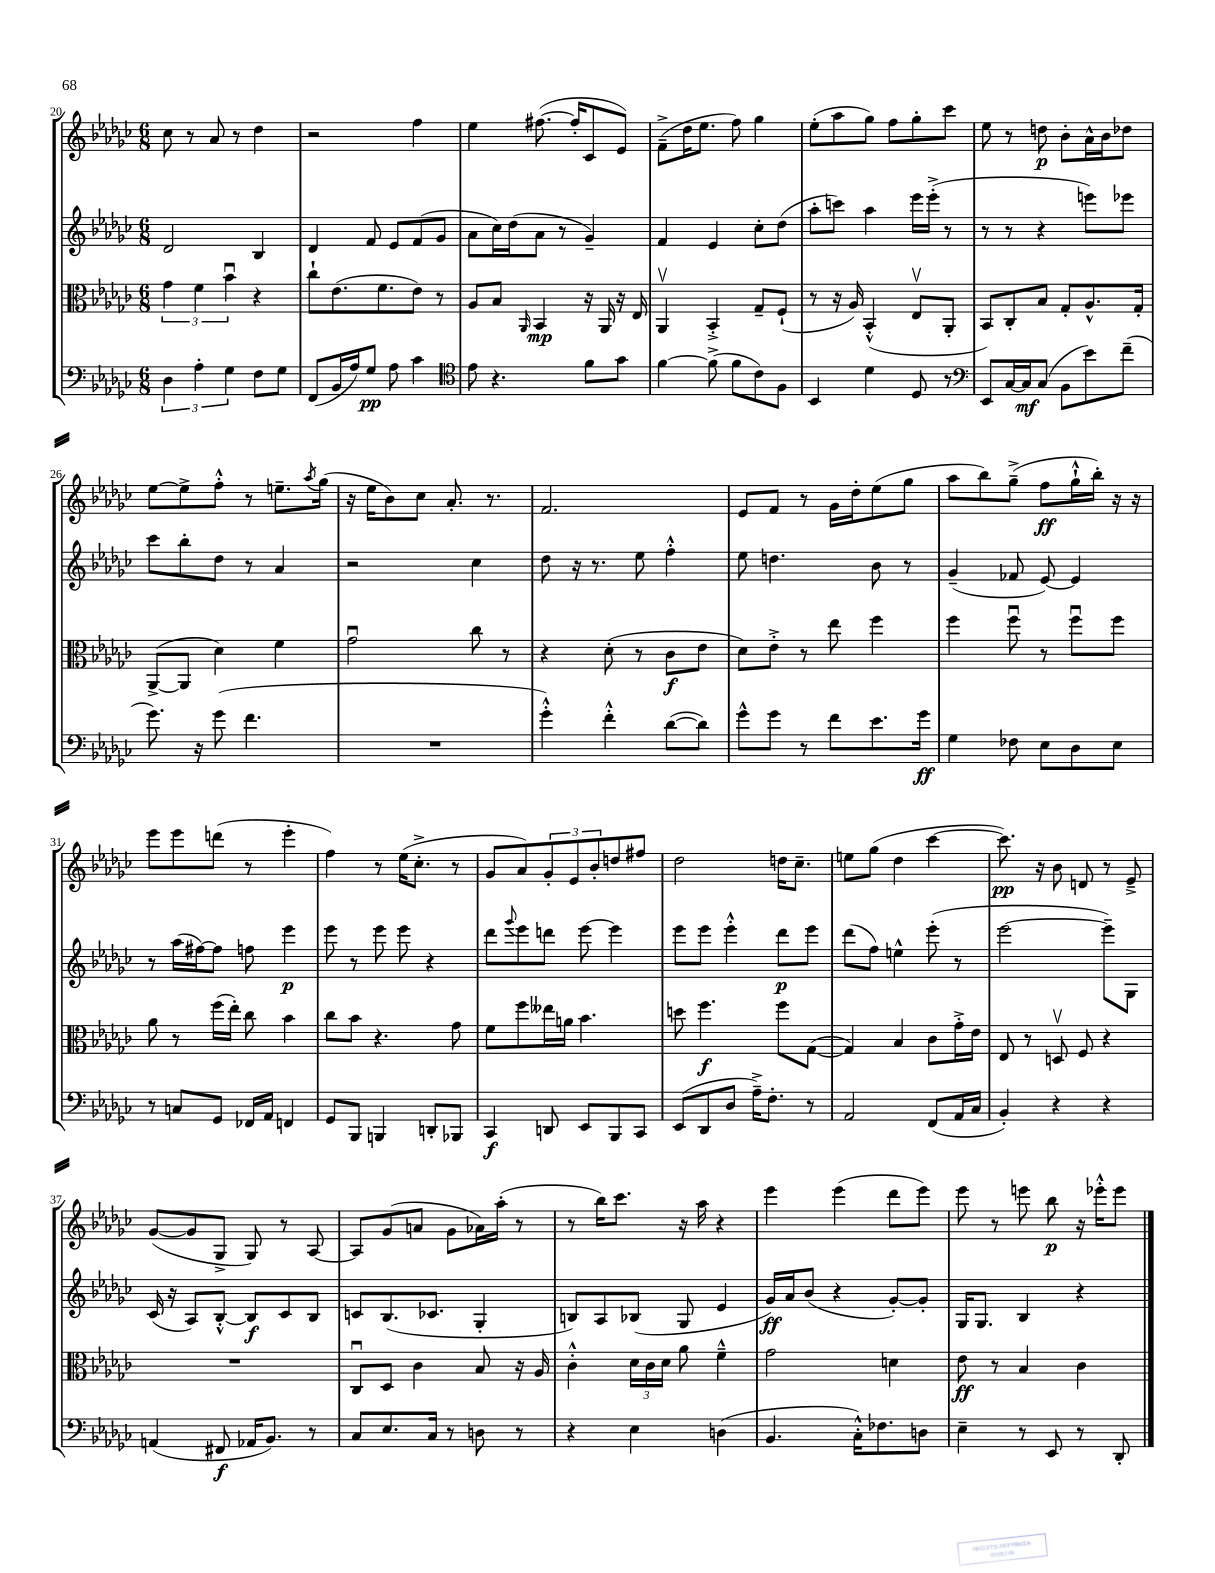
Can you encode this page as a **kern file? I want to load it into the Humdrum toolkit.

**kern	**dynam	**kern	**dynam	**kern	**dynam	**kern	**dynam
*part4	*part4	*part3	*part3	*part2	*part2	*part1	*part1
*staff4	*staff4	*staff3	*staff3	*staff2	*staff2	*staff1	*staff1
*clefF4	*	*clefC3	*	*clefG2	*	*clefG2	*
*k[b-e-a-d-g-c-]	*	*k[b-e-a-d-g-c-]	*	*k[b-e-a-d-g-c-]	*	*k[b-e-a-d-g-c-]	*
*M6/8	*	*M6/8	*	*M6/8	*	*M6/8	*
=20	=20	=20	=20	=20	=20	=20	=20
6D-\	.	6g-\	.	2d-/	.	8cc-\	.
.	.	.	.	.	.	8r	.
6A-'\	.	6f\	.	.	.	.	.
.	.	.	.	.	.	8a-/	.
6G-\	.	6b-u\	.	.	.	.	.
.	.	.	.	.	.	8r	.
8F\L	.	4r	.	4B-/	.	4dd-\	.
8G-\J	.	.	.	.	.	.	.
=21	=21	=21	=21	=21	=21	=21	=21
(8FF/L	.	8cc-`\L	.	4d-/	.	2r	.
16BB-/L	.	(8.e-\	.	.	.	.	.
16A-/J)	.	.	.	.	.	.	.
8G-/J	pp	.	.	8f/	.	.	.
.	.	8.f\	.	.	.	.	.
8A-\	.	.	.	8e-/L	.	.	.
4c-\	.	8e-\J)	.	(8f/	.	4ff\	.
.	.	8r	.	8g-/J	.	.	.
=22	=22	=22	=22	=22	=22	=22	=22
*clefC4	*	*	*	*	*	*	*
8e-\	.	8A-/L	.	8a-\L	.	4ee-\	.
4.r	.	8B-/J	.	16cc-\L)	.	.	.
.	.	.	.	(16dd-\J	.	.	.
.	.	16qqAA-/	.	.	.	.	.
.	.	4BB-/	mp	8a-\J	.	([8.ff#X\	.
.	.	.	.	8r	.	.	.
.	.	.	.	.	.	16ff#'/KL]	.
8f\L	.	16r	.	4g-~/)	.	8c-/	.
.	.	16AA-/	.	.	.	.	.
8g-\J	.	16r	.	.	.	8e-/J)	.
.	.	16E-/	.	.	.	.	.
=23	=23	=23	=23	=23	=23	=23	=23
[4f\	.	4AA-v/	.	4f/	.	(8f~^\L	.
.	.	.	.	.	.	16dd-\K	.
.	.	.	.	.	.	8.ee-\J	.
(8f^\]	.	4BB-'^/	.	4e-/	.	.	.
8f\L	.	.	.	.	.	8ff\)	.
8c-\)	.	8G-~/L	.	8cc-'\L	.	4gg-\	.
8F\J	.	(8F`/J	.	(8dd-\J	.	.	.
=24	=24	=24	=24	=24	=24	=24	=24
4BB-/	.	8r	.	8aa-'\L	.	(8ee-'\L	.
.	.	16r	.	8cccn\J)	.	8aa-\	.
.	.	16A-/)	.	.	.	.	.
4d-\	.	(4BB-'^^/	.	4aa-\	.	8gg-\J)	.
.	.	.	.	.	.	8ff\L	.
8D-/	.	8E-v/L	.	16eee-\LL	.	8gg-'\	.
.	.	.	.	(16eee-'^\JJ	.	.	.
8r	.	8AA-'/J	.	8r	.	8ccc-\J	.
=25	=25	=25	=25	=25	=25	=25	=25
*clefF4	*	*	*	*	*	*	*
8EE-/L	.	8BB-/L)	.	8r	.	8ee-\	.
[16C-/L	.	8C-'/	.	8r	.	8r	.
16C-/J]	mf	.	.	.	.	.	.
(8C-/J	.	8B-/J	.	4r	.	8ddn\	p
8BB-\L	.	8G-'/L	.	.	.	8b-'\L	.
8e-\)	.	8.A-^^/	.	8eeen\L)	.	16a-^^\L	.
.	.	.	.	.	.	16b-\J	.
(8f~\J	.	.	.	8eee-X\J	.	8dd-X\J	.
.	.	16G-'/Jk	.	.	.	.	.
!!LO:LB:g=z
=26	=26	=26	=26	=26	=26	=26	=26
8.g-\)	.	([8AA-^/L	.	8ccc-\L	.	[8ee-\L	.
.	.	8AA-/J]	.	8bb-'\	.	8ee-^\]	.
16r	.	.	.	.	.	.	.
(8g-\	.	4d-\)	.	8dd-\J	.	8ff'^^\J	.
4.f\	.	.	.	8r	.	8r	.
.	.	4f\	.	4a-/	.	8.een~\L	.
.	.	.	.	.	.	8qaa-/	.
.	.	.	.	.	.	(16gg-\Jk	.
=27	=27	=27	=27	=27	=27	=27	=27
2.r	.	2g-u\	.	2r	.	16r	.
.	.	.	.	.	.	16ee-\KL	.
.	.	.	.	.	.	8b-\)	.
.	.	.	.	.	.	8cc-\J	.
.	.	.	.	.	.	8.a-'/	.
.	.	8cc-\	.	4cc-\	.	.	.
.	.	.	.	.	.	8.r	.
.	.	8r	.	.	.	.	.
=28	=28	=28	=28	=28	=28	=28	=28
4g-'^^\)	.	4r	.	8dd-\	.	2.f/	.
.	.	.	.	16r	.	.	.
.	.	.	.	8.r	.	.	.
4f'^^\	.	(8d-'\	.	.	.	.	.
.	.	8r	.	8ee-\	.	.	.
([8d-\L	.	8c-\L	f	4ff'^^\	.	.	.
8d-\J])	.	8e-\J	.	.	.	.	.
=29	=29	=29	=29	=29	=29	=29	=29
8g-^^\L	.	8d-\L)	.	8ee-\	.	8e-/L	.
8g-\J	.	8e-'^\J	.	4.ddn\	.	8f/J	.
8r	.	8r	.	.	.	8r	.
8f\L	.	8ee-\	.	.	.	16g-\LL	.
.	.	.	.	.	.	16dd-'\J	.
8.e-\	.	4ff\	.	8b-\	.	(8ee-\	.
.	.	.	.	8r	.	8gg-\J	.
16g-\Jk	ff	.	.	.	.	.	.
=30	=30	=30	=30	=30	=30	=30	=30
4G-\	.	4ff\	.	(4g-~/	.	8aa-\L	.
.	.	.	.	.	.	8bb-\)	.
8F-X\	.	8ffu\	.	8f-X/	.	(8gg-~^\J	.
8E-\L	.	8r	.	[8e-/)	.	8ff\L	ff
8D-\	.	8ffu\L	.	4e-/]	.	16gg-`^^\L	.
.	.	.	.	.	.	16bb-'\JJ)	.
8E-\J	.	8ff\J	.	.	.	16r	.
.	.	.	.	.	.	16r	.
!!LO:LB:g=z
=31	=31	=31	=31	=31	=31	=31	=31
8r	.	8a-\	.	8r	.	8eee-\L	.
8Cn/L	.	8r	.	(16aa-\LL	.	8eee-\	.
.	.	.	.	[16ff#X\J)	.	.	.
8GG-/J	.	(16ff\LL	.	8ff#\J]	.	(8dddn\J	.
.	.	16ee-'\JJ)	.	.	.	.	.
16FF-X/LL	.	8cc-\	.	8ffn\	.	8r	.
16AA-/JJ	.	.	.	.	.	.	.
4FFn/	.	4b-\	.	4eee-\	p	4eee-'\	.
=32	=32	=32	=32	=32	=32	=32	=32
8GG-/L	.	8cc-\L	.	8eee-\	.	4ff\)	.
8BBB-/J	.	8b-\J	.	8r	.	.	.
4BBBn/	.	4.r	.	8eee-\	.	8r	.
.	.	.	.	8eee-\	.	(16ee-\KL	.
.	.	.	.	.	.	8.cc-'^\J	.
8DDn'/L	.	.	.	4r	.	.	.
8BBB-X/J	.	8g-\	.	.	.	8r	.
=33	=33	=33	=33	=33	=33	=33	=33
4CC-/	f	8f\L	.	8ddd-\L	.	8g-/L	.
.	.	.	.	8qqggg-/	.	.	.
.	.	8ff\	.	8eee-\	.	8a-/)	.
8DDn/	.	16ee--X\L	.	8dddn\J	.	12g-'/	.
.	.	16an\JJ	.	.	.	.	.
.	.	.	.	.	.	12e-/	.
8EE-/L	.	4.b-\	.	[8eee-\	.	.	.
.	.	.	.	.	.	12b-'/	.
8BBB-/	.	.	.	4eee-\]	.	8ddn/	.
8CC-/J	.	.	.	.	.	8ff#X/J	.
=34	=34	=34	=34	=34	=34	=34	=34
(8EE-/L	.	8ddn\	.	8eee-\L	.	2dd-\	.
8DD-/	.	4.ff\	f	8eee-\J	.	.	.
8D-/J	.	.	.	4eee-'^^\	.	.	.
16A-~^\KL)	.	.	.	.	.	.	.
8.F'\J	.	.	.	.	.	.	.
.	.	8ff\L	.	8ddd-\L	p	16ddn\KL	.
.	.	.	.	.	.	8.cc-~\J	.
8r	.	([8G-\J	.	8eee-\J	.	.	.
=35	=35	=35	=35	=35	=35	=35	=35
2AA-/	.	4G-/])	.	(8ddd-\L	.	8een\L	.
.	.	.	.	8ff\J)	.	(8gg-\J	.
.	.	4B-/	.	4een^^\	.	4dd-\	.
(8FF/L	.	8c-\L	.	(8eee-'\	.	[4ccc-\	.
16AA-/L	.	16g-'^\L	.	8r	.	.	.
16C-/JJ	.	16e-\JJ	.	.	.	.	.
=36	=36	=36	=36	=36	=36	=36	=36
4BB-'/)	.	8E-/	.	[2eee-\	.	8.ccc-\])	pp
.	.	8r	.	.	.	.	.
.	.	.	.	.	.	16r	.
4r	.	8Dnv/	.	.	.	8b-\	.
.	.	8F/	.	.	.	8dn/	.
4r	.	4r	.	8eee-~\L])	.	8r	.
.	.	.	.	8G-\J	.	8e-~^/	.
!!LO:LB:g=z
=37	=37	=37	=37	=37	=37	=37	=37
(4AAn/	.	2.r	.	(16c-/	.	([8g-/L	.
.	.	.	.	16r	.	.	.
.	.	.	.	8A-/L)	.	8g-/]	.
8FF#X/	f	.	.	[8B-'^^/J	.	8G-^/J	.
16AA-X/KL	.	.	.	8B-/L]	f	8G-/)	.
8.BB-/J)	.	.	.	.	.	.	.
.	.	.	.	8c-/	.	8r	.
8r	.	.	.	8B-/J	.	[8A-/	.
=38	=38	=38	=38	=38	=38	=38	=38
8C-/L	.	8C-u/L	.	8cn/L	.	8A-/L]	.
8.E-/	.	8D-/J	.	(8.B-/	.	(8g-/	.
.	.	4c-\	.	.	.	8an/J	.
16C-/Jk	.	.	.	8.c-X/J	.	.	.
8r	.	.	.	.	.	8g-\L	.
8Dn\	.	8B-/	.	4G-'/	.	16a-X\L)	.
.	.	.	.	.	.	(16aa-'\JJ	.
8r	.	16r	.	.	.	8r	.
.	.	16A-/	.	.	.	.	.
=39	=39	=39	=39	=39	=39	=39	=39
4r	.	4c-'^^\	.	8Bn/L)	.	8r	.
.	.	.	.	8A-/	.	16bb-\KL)	.
.	.	.	.	.	.	8.ccc-\J	.
4E-\	.	24d-\LL	.	(8B-X/J	.	.	.
.	.	24c-\	.	.	.	.	.
.	.	24d-\JJ	.	.	.	.	.
.	.	8a-\	.	8G-/	.	16r	.
.	.	.	.	.	.	16aa-\	.
(4Dn\	.	4f~^^\	.	4e-/	.	4r	.
=40	=40	=40	=40	=40	=40	=40	=40
4.BB-/	.	2g-\	.	16g-/LL)	ff	4eee-\	.
.	.	.	.	16a-/J	.	.	.
.	.	.	.	(8b-/J	.	.	.
.	.	.	.	4r	.	(4eee-\	.
16C-'^^\KL)	.	.	.	.	.	.	.
8.F-X\	.	.	.	.	.	.	.
.	.	4dn\	.	[8g-'/L)	.	8ddd-\L	.
8Dn\J	.	.	.	8g-'/J]	.	8eee-\J)	.
=41	=41	=41	=41	=41	=41	=41	=41
4E-~\	.	8e-\	ff	16G-/KL	.	8eee-\	.
.	.	.	.	8.G-/J	.	.	.
.	.	8r	.	.	.	8r	.
8r	.	4B-/	.	4B-/	.	8eeen\	.
8EE-/	.	.	.	.	.	8bb-\	p
8r	.	4c-\	.	4r	.	16r	.
.	.	.	.	.	.	16eee-X'^^\KL	.
8DD-'/	.	.	.	.	.	8eee-\J	.
==	==	==	==	==	==	==	==
*-	*-	*-	*-	*-	*-	*-	*-
